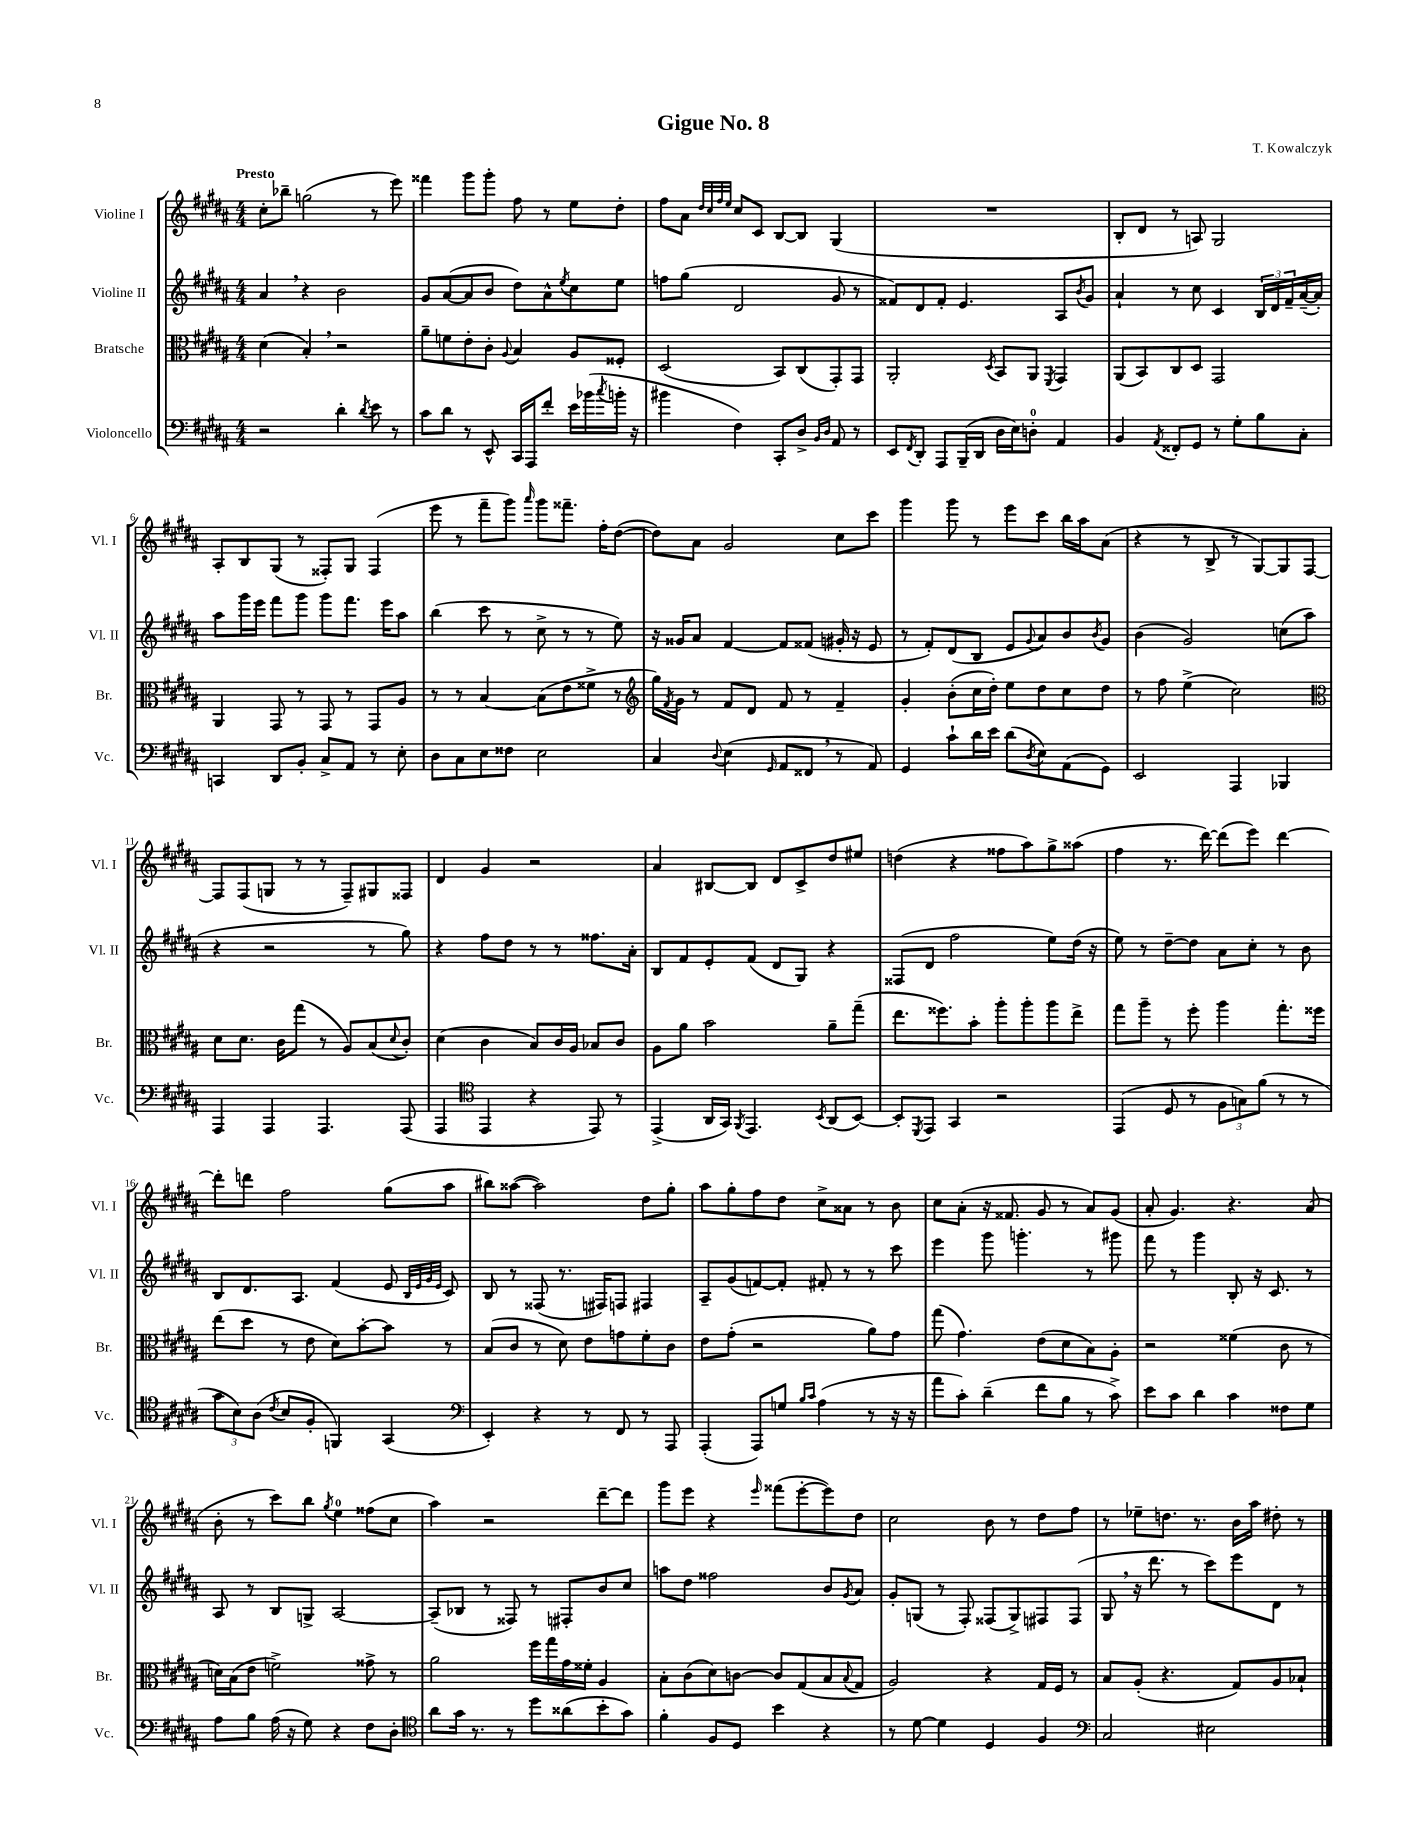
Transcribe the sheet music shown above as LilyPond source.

\header { title = "Gigue No. 8" composer = "T. Kowalczyk" }
<<
\new StaffGroup <<
\new Staff = "s0" \with { instrumentName = "Violine I" shortInstrumentName = "Vl. I" } {
    \clef treble \key b \major \numericTimeSignature \time 4/4 \tempo "Presto"
    cis''8-. bes''8-- g''2( r8 e'''8) |
    fisis'''4 gis'''8 gis'''8-. fis''8 r8 e''8 dis''8-. |
    fis''8 ais'8 \grace { dis''32 cis''32 fis''32 e''32 } cis''8 cis'8 b8~ b8 gis4( |
    R1 |
    b8-. dis'8 r8 a8) gis2 |
    ais8-. b8 gis8( r8 fisis8-.) gis8 fisis4( |
    e'''8 r8 fis'''8-- gis'''8) \grace { ais'''16 } gis'''8 fisis'''8.-- fis''16-. dis''8~( |
    dis''8) ais'8 gis'2 cis''8 cis'''8 |
    gis'''4 gis'''8 r8 e'''8 cis'''8 b''16 ais''16 ais'8( |
    r4 r8 b8-> r8 gis8~) gis8 fis8~ |
    fis8 fis8( g8 r8 r8 fis8--) gis8 fisis8 |
    dis'4 gis'4 r2 |
    ais'4 bis8~ bis8 dis'8 cis'8-> dis''8 eis''8 |
    d''4( r4 fisis''8 ais''8) gis''8-> aisis''8( |
    fis''4 r8. dis'''16~) dis'''8( e'''8) dis'''4~ |
    dis'''8-. d'''8 fis''2 gis''8( ais''8 |
    bis''8) aisis''8~( aisis''2) dis''8 gis''8-. |
    ais''8 gis''8-. fis''8 dis''8 cis''8-> aisis'8 r8 b'8 |
    cis''8 ais'8-.( r16 fisis'8. gis'8 r8 ais'8) gis'8( |
    ais'8-. gis'4.) r4. ais'8( |
    b'8-. r8 cis'''8) b''8 \acciaccatura { gis''8 } e''4-0 fisis''8( cis''8 |
    ais''4) r2 dis'''8~-- dis'''8 |
    gis'''8 e'''8 r4 \grace { e'''16 } fisis'''8( e'''8~-. e'''8) dis''8 |
    cis''2 b'8 r8 dis''8 fis''8 |
    r8 ees''8-- d''8. r8. b'16 ais''16 dis''8-. r8 \bar "|." |
}
\new Staff = "s1" \with { instrumentName = "Violine II" shortInstrumentName = "Vl. II" } {
    \clef treble \key b \major \numericTimeSignature \time 4/4
    ais'4 \breathe r4 b'2 |
    gis'8 ais'8~( ais'8 b'8 dis''8) ais'8-^ \acciaccatura { e''8 } cis''8 e''8 |
    f''8 gis''8( dis'2 gis'8 r8 |
    fisis'8) dis'8 fisis'8-. e'4. ais8 \acciaccatura { b'8 } gis'8 |
    ais'4-! r8 cis''8 cis'4 \tuplet 3/2 { b16 dis'16 fis'16-- } ais'16~--( ais'16-.) |
    ais''8 gis'''16 e'''16 fis'''8 gis'''8 gis'''8 fis'''8. e'''16 ais''8 |
    b''4( cis'''8 r8 cis''8-> r8 r8 e''8) |
    r16 gisis'16 ais'8 fis'4~ fis'8 fisis'8( gis'16-. r16 e'8 |
    r8 fis'8-.) dis'8( b8 e'8 \appoggiatura { gis'8 } ais'8) b'8 \acciaccatura { b'8 } gis'8 |
    b'4( gis'2) c''8( ais''8 |
    r4 r2 r8 gis''8) |
    r4 fis''8 dis''8 r8 r8 fisis''8. ais'16-. |
    b8 fis'8 e'8-. fis'8( dis'8 gis8) r4 |
    fisis8( dis'8 fis''2 e''8) dis''16( r16 |
    e''8) r8 dis''8~-- dis''8 ais'8 cis''8-. r8 b'8 |
    b8 dis'8. ais8. fis'4( e'8 \grace { b32 e'32 gis'32 e'32 } cis'8) |
    b8 r8 fisis8( r8. fis16) f8 fis4 |
    ais8-- gis'8( f'8~) f'8-. fis'8-. r8 r8 cis'''8 |
    e'''4 gis'''8 g'''4.-. r8 gis'''8 |
    fis'''8 r8 gis'''4 b8-. r16 cis'8. r8 |
    ais8 r8 b8 g8-> ais2~ |
    ais8--( bes8 r8 fisis8) r8 fis8-. b'8 cis''8 |
    a''8 dis''8 fisis''2 b'8 \acciaccatura { gis'8 } ais'8 |
    gis'8-. g8( r8 fis8-.) fisis8( g8->) fis8 fis8( |
    gis8 \breathe r16 dis'''8. r8 cis'''8) e'''8 dis'8 r8 \bar "|." |
}
\new Staff = "s2" \with { instrumentName = "Bratsche" shortInstrumentName = "Br." } {
    \clef alto \key b \major \numericTimeSignature \time 4/4
    dis'4( b4-.) \breathe r2 |
    ais'8-- f'8 e'8-. cis'8-. \appoggiatura { ais8 } b4 ais8 fisis8-. |
    dis2( b,8) cis8( gis,8-.) gis,8 |
    ais,2-. \acciaccatura { dis8 } b,8 ais,8 \acciaccatura { fis,8 } gis,4 |
    ais,8( b,8) cis8 dis8 gis,2 |
    ais,4 gis,8 r8 gis,8 r8 gis,8 ais8 |
    r8 r8 b4~ b8( e'8 fisis'8-> r8 |
    \clef treble gis''16) \acciaccatura { fis'8 } gis'16 r8 fis'8 dis'8 fis'8 r8 fis'4-- |
    gis'4-. b'8-.( cis''16 dis''16-.) e''8 dis''8 cis''8 dis''8 |
    r8 fis''8 e''4->( cis''2) |
    \clef alto dis'8 dis'8. cis'16 gis''8( r8 ais8) b8( \appoggiatura { dis'8 } cis'8-.) |
    dis'4( cis'4 b8) cis'16 ais16 bes8 cis'8 |
    ais8 ais'8 b'2 ais'8-- gis''8--( |
    e''8. fisis''8.) b'8-. ais''8-. ais''8-. ais''8 e''8-> |
    gis''8 ais''8-- r8 fis''8-. ais''4 gis''8.-. fisis''16 |
    e''8( dis''8 r8 e'8 dis'8) b'8~-. b'8 r8 |
    b8( cis'8 r8 dis'8) e'8 g'8 fis'8-. cis'8 |
    e'8 gis'8-.( r2 ais'8) gis'8 |
    gis''8( gis'4.) e'8( dis'8 b8) ais8-. |
    r2 fisis'4( cis'8 r8 |
    d'16) b16( e'8 f'2->) gisis'8-> r8 |
    ais'2 fis''16 gis''16 gis'16 fisis'16-. ais4 |
    b8-. cis'8( dis'8) c'8~ c'8 gis8( b8 \appoggiatura { b8 } gis8 |
    ais2) r4 gis16 fis16 r8 |
    b8 ais8-.( r4. gis8) ais8 bes8-! \bar "|." |
}
\new Staff = "s3" \with { instrumentName = "Violoncello" shortInstrumentName = "Vc." } {
    \clef bass \key b \major \numericTimeSignature \time 4/4
    r2 dis'4-. \acciaccatura { dis'8 } e'8 r8 |
    cis'8 dis'8 r8 e,8-^ cis,16 ais,,16 fis'8-. e'16 bes'16( \acciaccatura { cis''8 } b'16-. r16 |
    bis'4 fis4) cis,8-. dis8-> \grace { b,16 dis16 } ais,8 r8 |
    e,8 \acciaccatura { fis,8 } dis,8-. ais,,8 b,,16--( dis,16 dis16 e16) d8-0-. ais,4 |
    b,4 \acciaccatura { ais,8 } fisis,8-. gis,8 r8 gis8-. b8 cis8-. |
    c,4 dis,8 b,8-. cis8-> ais,8 r8 e8-. |
    dis8 cis8 e8 fisis8 e2 |
    cis4 \appoggiatura { dis8 } e4( \grace { gis,16 } ais,8 fisis,8 \breathe r8 ais,8) |
    gis,4 cis'8-! dis'16 e'16 dis'8( \acciaccatura { dis8 } e8) ais,8( gis,8) |
    e,2 ais,,4 bes,,4 |
    ais,,4 ais,,4 ais,,4. ais,,8( |
    ais,,4 \clef tenor e,4 r4 e,8) r8 |
    e,4->( ais,16 gis,16) \acciaccatura { fis,8 } e,4. \acciaccatura { b,8 } ais,8( b,8~) |
    b,8-. \acciaccatura { dis,8 } e,8 gis,4 r2 |
    e,4( dis8 r8 \tuplet 3/2 { fis8 g8) fis'8( } r8 r8 |
    \tuplet 3/2 { gis'8 b8) ais8( } \acciaccatura { cis'8 } b8 fis8-. f,4) gis,4( |
    \clef bass e,4-.) r4 r8 fis,8 r8 ais,,8 |
    ais,,4-.( ais,,8) g8 \grace { b16 cis'16 } ais4( r8 r16 r16 |
    ais'8 cis'8-.) dis'4--( fis'8 b8 r8 cis'8->) |
    e'8 cis'8 dis'4 cis'4 fisis8 gis8 |
    ais8 b8 ais16( r16 gis8) r4 fis8 dis8-. |
    \clef tenor ais'8 gis'16 r8. r8 dis''8 aisis'8( b'8-. gis'8) |
    fis'4-. fis8 dis8 b'4 r4 |
    r8 dis'8~ dis'4 dis4 fis4 |
    \clef bass cis2 eis2 \bar "|." |
}
>>
>>
